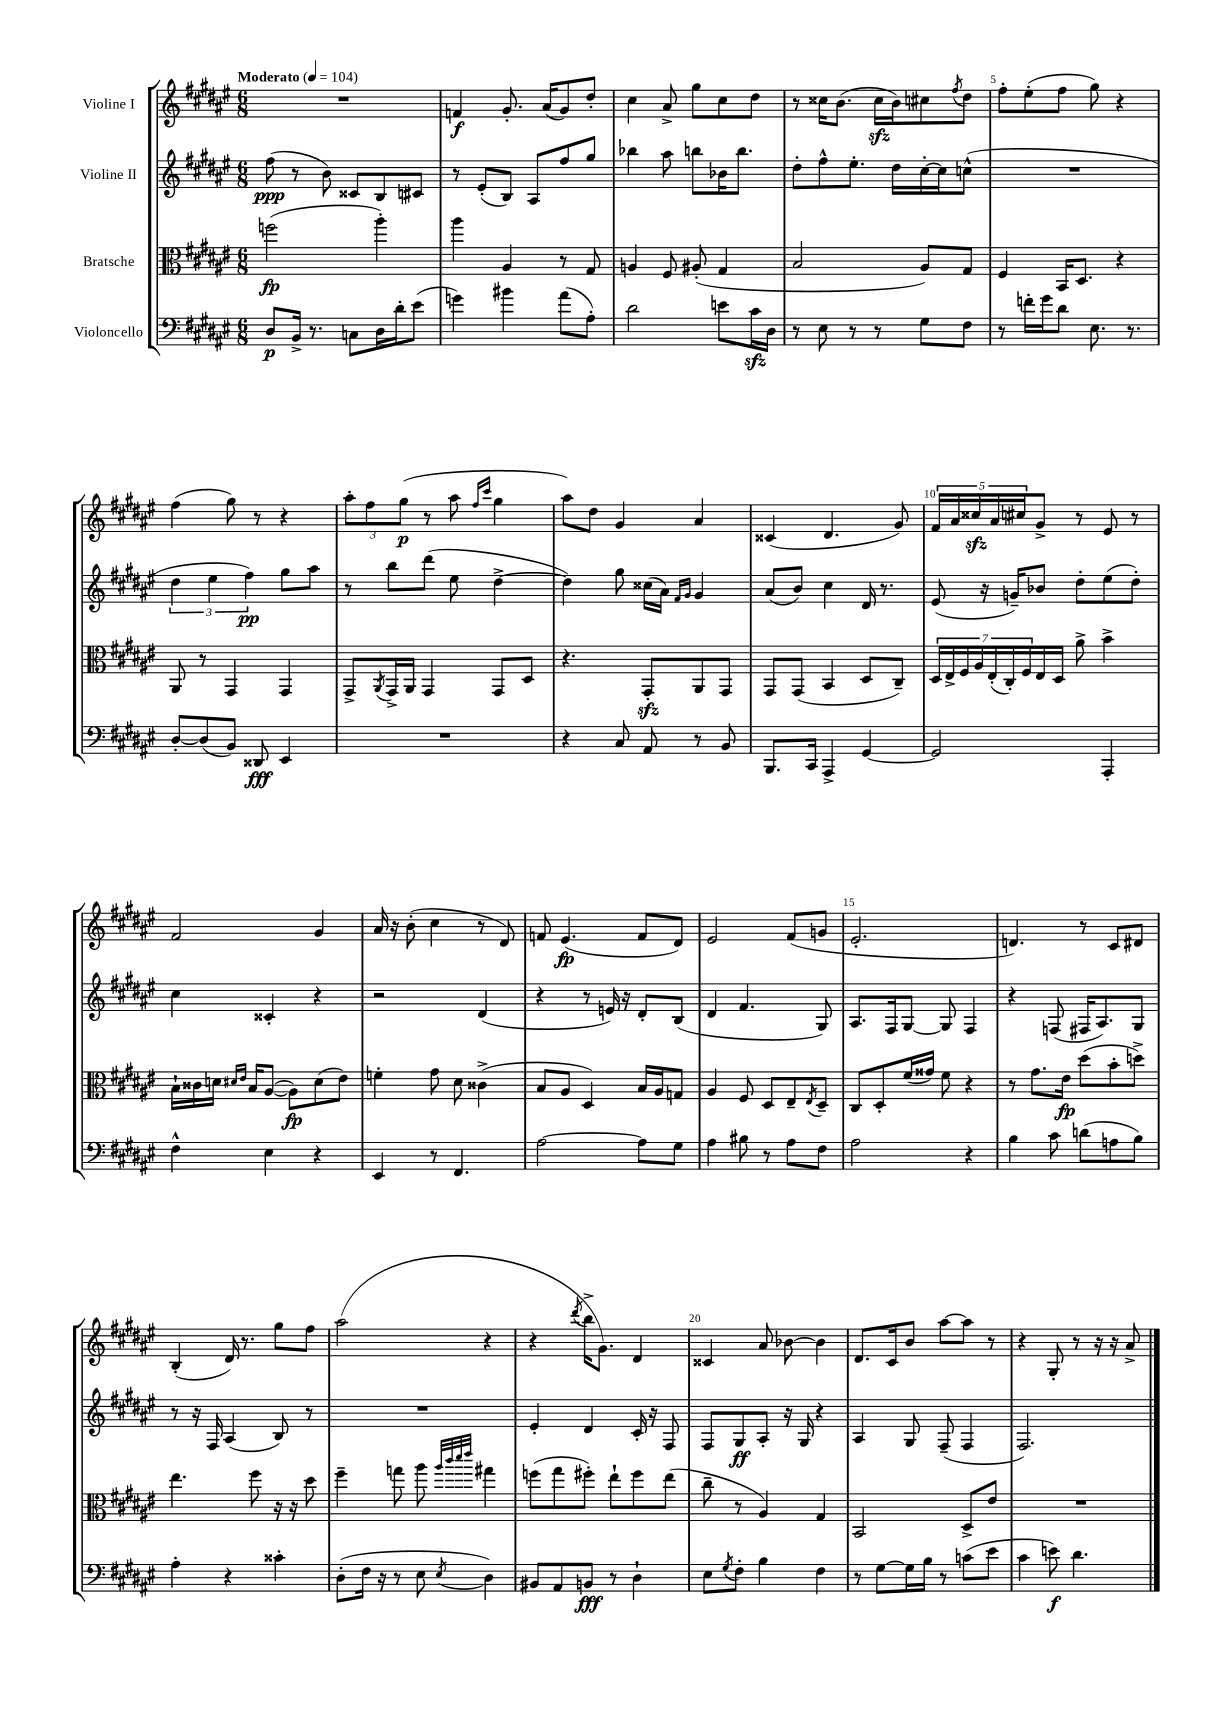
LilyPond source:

<<
\new StaffGroup <<
\new Staff = "s0" \with { instrumentName = "Violine I" } {
    \clef treble \key fis \major \numericTimeSignature \time 6/8 \tempo "Moderato" 4 = 104
    R2. |
    f'4\f gis'8.-. ais'16( gis'8) dis''8-. |
    cis''4 ais'8-> gis''8 cis''8 dis''8 |
    r8 cisis''16 b'8.( cisis''16\sfz b'16) cis''8 \acciaccatura { fis''8 } dis''8 |
    fis''8-. eis''8-.( fis''8 gis''8) r4 |
    fis''4( gis''8) r8 r4 |
    \tuplet 3/2 { ais''8-. fis''8 gis''8\p( } r8 ais''8 \grace { fis''16 cis'''16 } gis''4 |
    ais''8) dis''8 gis'4 ais'4 |
    cisis'4( dis'4. gis'8) |
    \tuplet 5/4 { fis'16 ais'16 cisis''16\sfz ais'16 cis''16 } gis'8-> r8 eis'8 r8 |
    fis'2 gis'4 |
    ais'16 r16 b'8-.( cis''4 r8 dis'8) |
    f'8 eis'4.\fp( f'8 dis'8) |
    eis'2 fis'8( g'8 |
    eis'2.-. |
    d'4.) r8 cis'8 dis'8 |
    b4-.( dis'16) r8. gis''8 fis''8 |
    ais''2( r4 |
    r4 \acciaccatura { dis'''8 } b''16-> gis'8.) dis'4 |
    cisis'4 ais'8 bes'8~ bes'4 |
    dis'8. cis'16 b'8 ais''8~ ais''8 r8 |
    r4 gis8-. r8 r16 r16 ais'8-> \bar "|." |
}
\new Staff = "s1" \with { instrumentName = "Violine II" } {
    \clef treble \key fis \major \numericTimeSignature \time 6/8
    fis''8\ppp( r8 b'8) cisis'8 b8 cis'8 |
    r8 eis'8-.( b8) ais8 fis''8 gis''8 |
    bes''4 ais''8 b''8 bes'16 b''8. |
    dis''8-. fis''8-^ eis''8.-. dis''16 cis''16~-. cis''16 c''8-^( |
    R2. |
    \tuplet 3/2 { dis''4 eis''4 fis''4\pp) } gis''8 ais''8 |
    r8 b''8 dis'''8( eis''8 dis''4~-> |
    dis''4) gis''8 cisis''16( ais'16) \grace { fis'16 gis'16 } gis'4 |
    ais'8( b'8) cis''4 dis'16 r8. |
    eis'8( r16 g'16--) bes'8 dis''8-. eis''8( dis''8-.) |
    cis''4 cisis'4-. r4 |
    r2 dis'4( |
    r4 r8 e'16) r16 dis'8-. b8( |
    dis'4 fis'4. gis8) |
    ais8. fis16 gis8~ gis8 fis4 |
    r4 f8( fis16 ais8.) gis8 |
    r8 r16 fis16 ais4( b8) r8 |
    R2. |
    eis'4-. dis'4 cis'16-. r16 fis8 |
    fis8 gis8\ff ais8-. r16 gis16 r4 |
    ais4 gis8 fis8--( fis4 |
    fis2.) \bar "|." |
}
\new Staff = "s2" \with { instrumentName = "Bratsche" } {
    \clef alto \key fis \major \numericTimeSignature \time 6/8
    f''2\fp( ais''4-.) |
    ais''4 ais4 r8 gis8 |
    a4 fis8 ais8-.( gis4 |
    b2 ais8) gis8 |
    fis4 b,16 dis8. r4 |
    ais,8 r8 gis,4 gis,4 |
    gis,8-> \acciaccatura { ais,8 } gis,16-> ais,16 gis,4 gis,8 dis8 |
    r4. gis,8-.\sfz ais,8 gis,8 |
    gis,8 gis,8( b,4 dis8 cis8--) |
    \tuplet 7/4 { dis16 eis16-> fis16 ais16 eis16-.( cis16-.) fis16 } eis16 dis16 ais'8-> b'4-> |
    b16-! cisis'16 d'16 \grace { dis'16 eis'16 } b16 ais8~( ais8\fp) dis'8( eis'8) |
    f'4-. gis'8 dis'8 cisis'4->( |
    b8 ais8 dis4) b16 ais16 g8 |
    ais4 fis8 dis8 eis8-- \acciaccatura { eis8 } dis8-- |
    cis8 dis8-. fis'16( gisis'16) fis'8 r4 |
    r8 gis'8. eis'16\fp dis''8( b'8-. d''8->) |
    eis''4. fis''8 r16 r16 dis''8 |
    fis''4-- g''8 ais''8 \grace { ais''32 cis'''32 dis'''32 eis'''32 } gis''4 |
    f''8( gis''8 fis''8-.) eis''8-! fis''8 eis''8( |
    cis''8-- r8 ais4) gis4 |
    b,2 dis8-> eis'8 |
    R2. \bar "|." |
}
\new Staff = "s3" \with { instrumentName = "Violoncello" } {
    \clef bass \key fis \major \numericTimeSignature \time 6/8
    dis8\p b,16-> r8. c8 dis16 dis'16-. eis'8( |
    g'4) bis'4 ais'8( ais8-.) |
    dis'2 e'8 cis'16\sfz dis16 |
    r8 eis8 r8 r8 gis8 fis8 |
    r8 f'16-. gis'16 dis'8 eis8. r8. |
    dis8~-. dis8( b,8) disis,8\fff eis,4 |
    R2. |
    r4 cis8 ais,8 r8 b,8 |
    b,,8. cis,16 ais,,4-> gis,4~ |
    gis,2 ais,,4-. |
    fis4-^ eis4 r4 |
    eis,4 r8 fis,4. |
    ais2~ ais8 gis8 |
    ais4 bis8 r8 ais8 fis8 |
    ais2 r4 |
    b4 cis'8 d'8( a8 b8) |
    ais4-. r4 cisis'4-. |
    dis8-.( fis16 r16 r8 eis8 \acciaccatura { eis8 } dis4) |
    bis,8 ais,8 b,8\fff r8 dis4-! |
    eis8 \acciaccatura { gis8 } fis8-. b4 fis4 |
    r8 gis8~ gis16 b16 r8 c'8( eis'8 |
    cis'4 e'8\f) dis'4. \bar "|." |
}
>>
>>
\layout { \context { \Score \override BarNumber.break-visibility = ##(#f #t #t) barNumberVisibility = #(every-nth-bar-number-visible 5) } }
